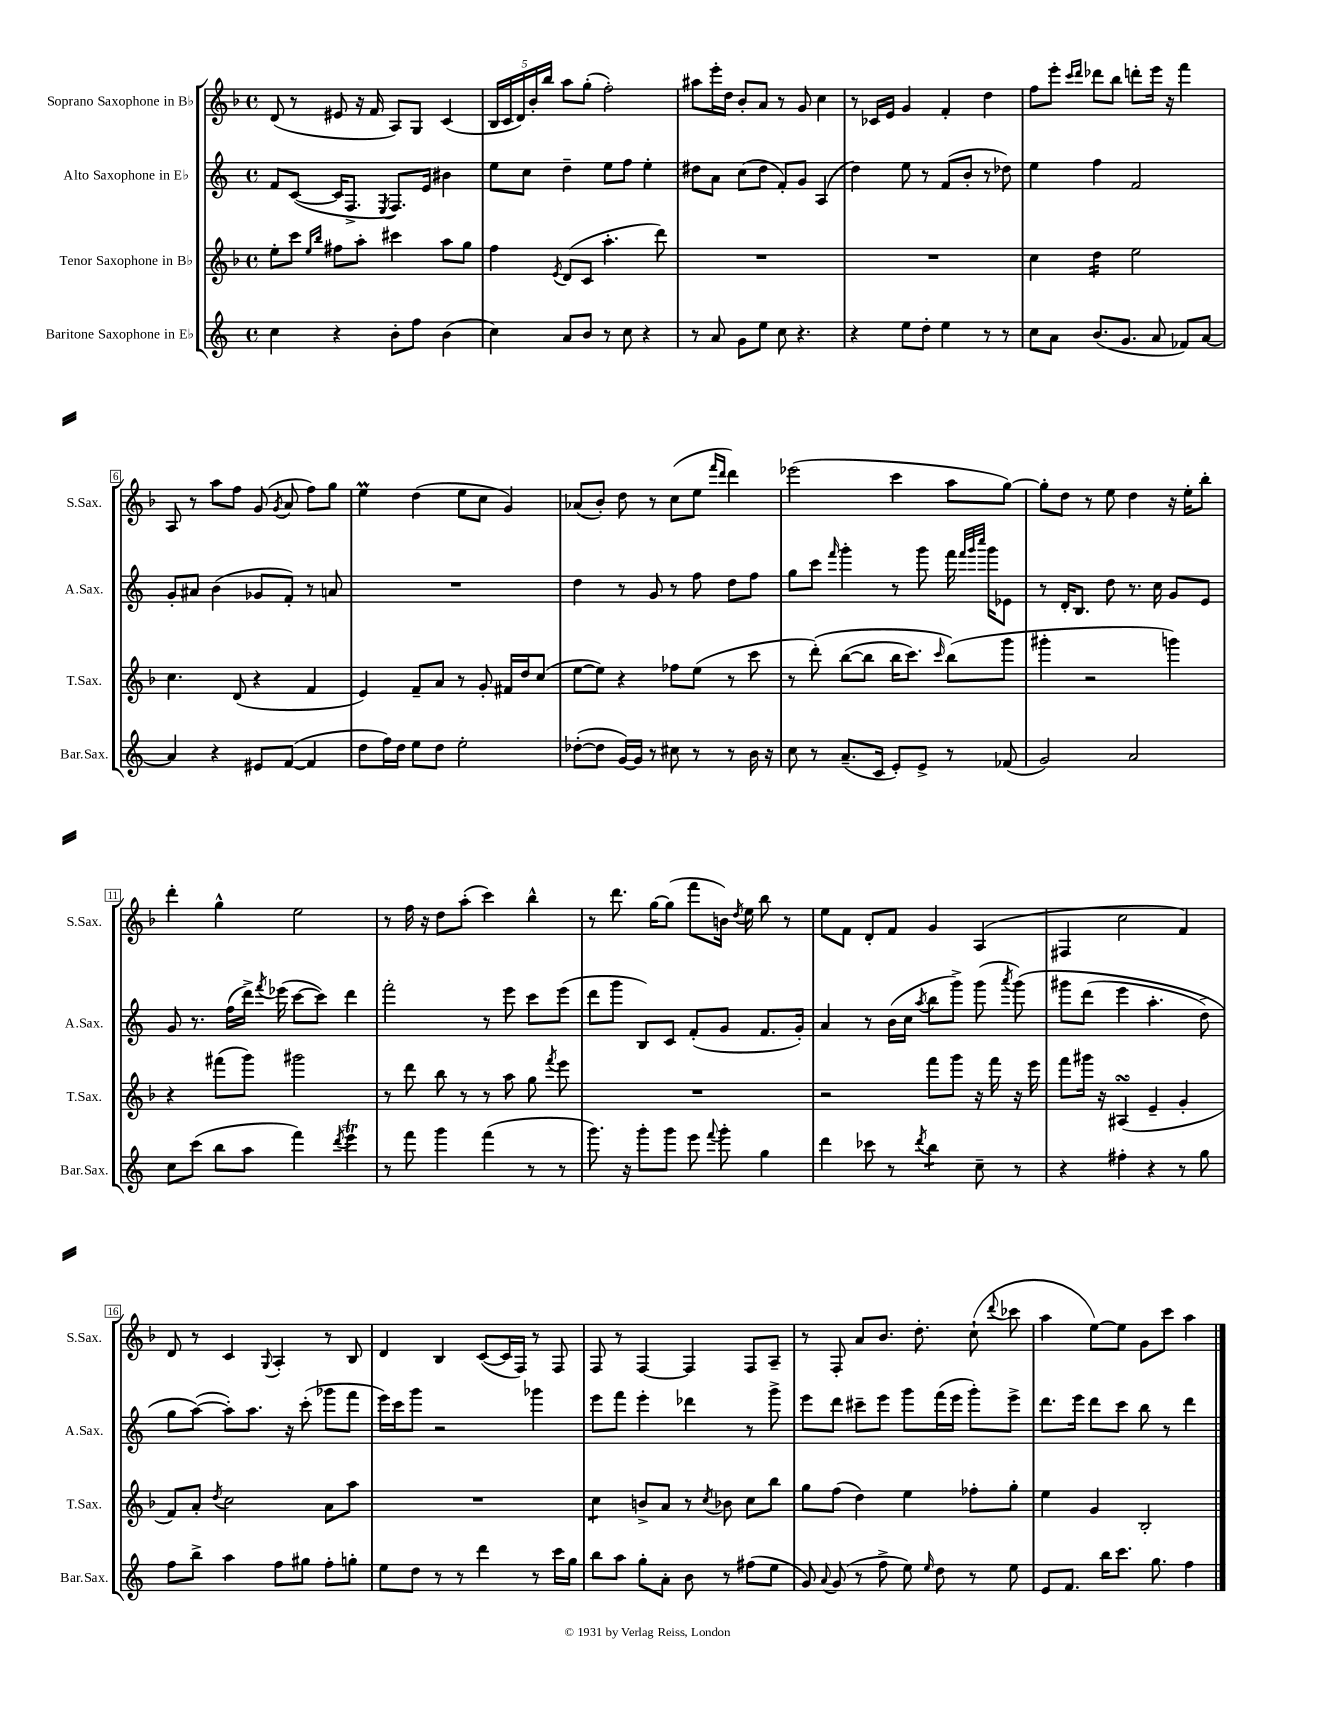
<<
\new StaffGroup <<
\new Staff = "s0" \with { instrumentName = "Soprano Saxophone in Bb" shortInstrumentName = "S.Sax." } {
    \clef treble \key f \major \defaultTimeSignature \time 4/4
    \autoBeamOff d'8( r8 eis'8 r16 f'16 a8[) g8] c'4( |
    \tuplet 5/4 { bes16[ c'16 d'16) bes'16-. bes''16] } a''8[ g''8]-.( f''2-.) |
    ais''8[ e'''16-. d''16] bes'8[-. a'8] r8 g'8 c''4 |
    r8 ces'16[ e'16] g'4 f'4-. d''4 |
    f''8[ e'''8]-. \grace { c'''16[ d'''16] } des'''8[ bes''8] d'''8[-. e'''16] r16 f'''4 |
    a8 r8 a''8[ f''8] g'8( \acciaccatura { g'8 } a'8 f''8[) g''8] |
    e''4\prall d''4( e''8[ c''8] g'4) |
    aes'8[( bes'8]-.) d''8 r8 c''8[( e''8] \grace { f'''16[ d'''16] } d'''4) |
    ees'''2( c'''4 a''8[ g''8]~) |
    g''8[-. d''8] r8 e''8 d''4 r16 e''16[-. bes''8]-. |
    d'''4-. g''4-^ e''2 |
    r8 f''16 r16 d''8[ a''8]-.( c'''4) bes''4-^ |
    r8 d'''8. g''16[~ g''8]( f'''8[ b'16]) \acciaccatura { d''8 } e''16 bes''8 r8 |
    e''8[ f'8] d'8[-. f'8] g'4 a4( |
    fis4 c''2 f'4) |
    d'8 r8 c'4 \appoggiatura { g8 } a4-. r8 bes8 |
    d'4 bes4 c'8[~( c'16 f16]) r8 f8 |
    f8 r8 f4~ f4 f8[ a8]-- |
    r8 f8-. a'8[ bes'8.] d''8.-. c''8-!( \appoggiatura { d'''8 } ces'''8 |
    a''4 e''8[~) e''8] g'8[ c'''8] a''4 \bar "|." |
}
\new Staff = "s1" \with { instrumentName = "Alto Saxophone in Eb" shortInstrumentName = "A.Sax." } {
    \clef treble \key c \major \defaultTimeSignature \time 4/4
    \autoBeamOff f'8[ c'8]~( c'16[ f8.]-> \acciaccatura { e8 } f8.[) e'16] bis'4 |
    e''8[ c''8] d''4-- e''8[ f''8] e''4-. |
    dis''8[ a'8] c''8[( dis''8] f'8[-.) g'8] a4( |
    d''4) e''8 r8 f'8[( b'8]-. r8 des''8) |
    e''4 f''4 f'2 |
    g'8[-. ais'8] b'4( ges'8[ f'8]-.) r8 a'8 |
    R1 |
    d''4 r8 g'8 r8 f''8 d''8[ f''8] |
    g''8[ c'''8] \grace { f'''16 } g'''4-. r8 g'''8 f'''16 \grace { f'''32[ g'''32 c''''32] } g'''16[ ees'8] |
    r8 d'16[-. b8.] d''8 r8. c''16 g'8[ e'8] |
    g'8 r8. f''16[( d'''16]->) \acciaccatura { f'''8 } ees'''16( c'''8[~ c'''8]) d'''4 |
    f'''2-. r8 e'''8 c'''8[ e'''8]( |
    d'''8[ g'''8] b8[) c'8] f'8[-.( g'8] f'8.[ g'16]-.) |
    a'4 r8 b'16[( c''16] \acciaccatura { a''8 } b''8[ g'''8]->) g'''8( \acciaccatura { a'''8 } g'''8)\( |
    gis'''8[ d'''8]( e'''4 a''4.-. d''8->) |
    g''8[ a''8]~(\) a''8[-.) a''8.] r16 c'''8-.( ges'''8[ f'''8] |
    e'''16[) c'''16 g'''8] r2 ges'''4 |
    e'''8[ f'''8] e'''4-. des'''4 r8 g'''8-> |
    e'''8[ d'''8] cis'''8[-- e'''8] g'''8[ f'''16( e'''16] g'''8[-.) e'''8]-> |
    d'''8.[ e'''16] d'''8[ c'''8] b''8 r8 d'''4 \bar "|." |
}
\new Staff = "s2" \with { instrumentName = "Tenor Saxophone in Bb" shortInstrumentName = "T.Sax." } {
    \clef treble \key f \major \defaultTimeSignature \time 4/4
    \autoBeamOff e''8[-. c'''8] \grace { e''16[ bes''16] } fis''8[ a''8]-. cis'''4 a''8[ g''8] |
    f''4 \acciaccatura { e'8 } d'8[( c'8] a''4.-. d'''8) |
    R1 |
    R1 |
    c''4 d''4:16 e''2 |
    c''4. d'8( r4 f'4 |
    e'4) f'8[-- a'8] r8 g'8-. fis'16[ d''16 c''8]( |
    e''8[~ e''8]) r4 fes''8[ e''8]( r8 c'''8 |
    r8 d'''8-.)\( bes''8[~( bes''8] bes''16[ c'''8.]) \grace { c'''16 } bes''8[(\) g'''8] |
    gis'''4-. r2 g'''4) |
    r4 fis'''8[( g'''8]) gis'''2 |
    r8 d'''8 bes''8 r8 r8 a''8 g''8 \acciaccatura { f'''8 } e'''8 |
    R1 |
    r2 f'''8[ g'''8] r16 f'''16 r16 e'''16 |
    f'''8[ gis'''16] r16 ais4\turn( e'4-- g'4-. |
    f'8[) a'8]-. \acciaccatura { d''8 } c''2 a'8[ a''8] |
    R1 |
    c''4:8 b'8[-> a'8] r8 \acciaccatura { c''8 } bes'8 c''8[ bes''8] |
    g''8[ f''8]( d''4) e''4 fes''8[-. g''8]-. |
    e''4 g'4 bes2-. \bar "|." |
}
\new Staff = "s3" \with { instrumentName = "Baritone Saxophone in Eb" shortInstrumentName = "Bar.Sax." } {
    \clef treble \key c \major \defaultTimeSignature \time 4/4
    \autoBeamOff c''4 r4 b'8[-. f''8] b'4( |
    c''4) a'8[ b'8] r8 c''8 r4 |
    r8 a'8 g'8[ e''8] c''8 r4. |
    r4 e''8[ d''8]-. e''4 r8 r8 |
    c''8[ a'8] b'8.[( g'8.] a'8 fes'8[) a'8]~ |
    a'4 r4 eis'8[ f'8]~( f'4 |
    d''8[ f''16) d''16] e''8[ d''8] e''2-. |
    des''8[~-.( des''8] g'16[~) g'16] r8 cis''8 r8 r8 b'16 r16 |
    c''8 r8 a'8.[--( c'16] e'8[-.) e'8]-> r8 fes'8( |
    g'2) a'2 |
    c''8[ c'''8]( b''8[ a''8] f'''4) \acciaccatura { d'''8 } e'''4\trill |
    r8 f'''8 g'''4 f'''4( r8 r8 |
    g'''8.) r16 g'''8[-. g'''8] e'''8 \appoggiatura { f'''8 } g'''8-. g''4 |
    d'''4 ces'''8 r8 \acciaccatura { d'''8 } b''4:8 c''8-- r8 |
    r4 fis''4-. r4 r8 g''8 |
    f''8[ b''8]-> a''4 f''8[ gis''8] f''8[-. g''8]-. |
    e''8[ d''8] r8 r8 d'''4 r8 c'''16[ g''16] |
    b''8[ a''8] g''8[-. a'8]-. b'8 r8 fis''8[( e''8] |
    g'8) \appoggiatura { a'8 } g'8( r8 f''8-> e''8) \grace { e''16 } d''8 r8 e''8 |
    e'8[ f'8.] b''16[ c'''8.] g''8. f''4 \bar "|." |
}
>>
>>
\layout { \context { \Score \override BarNumber.stencil = #(make-stencil-boxer 0.1 0.3 ly:text-interface::print) } }
